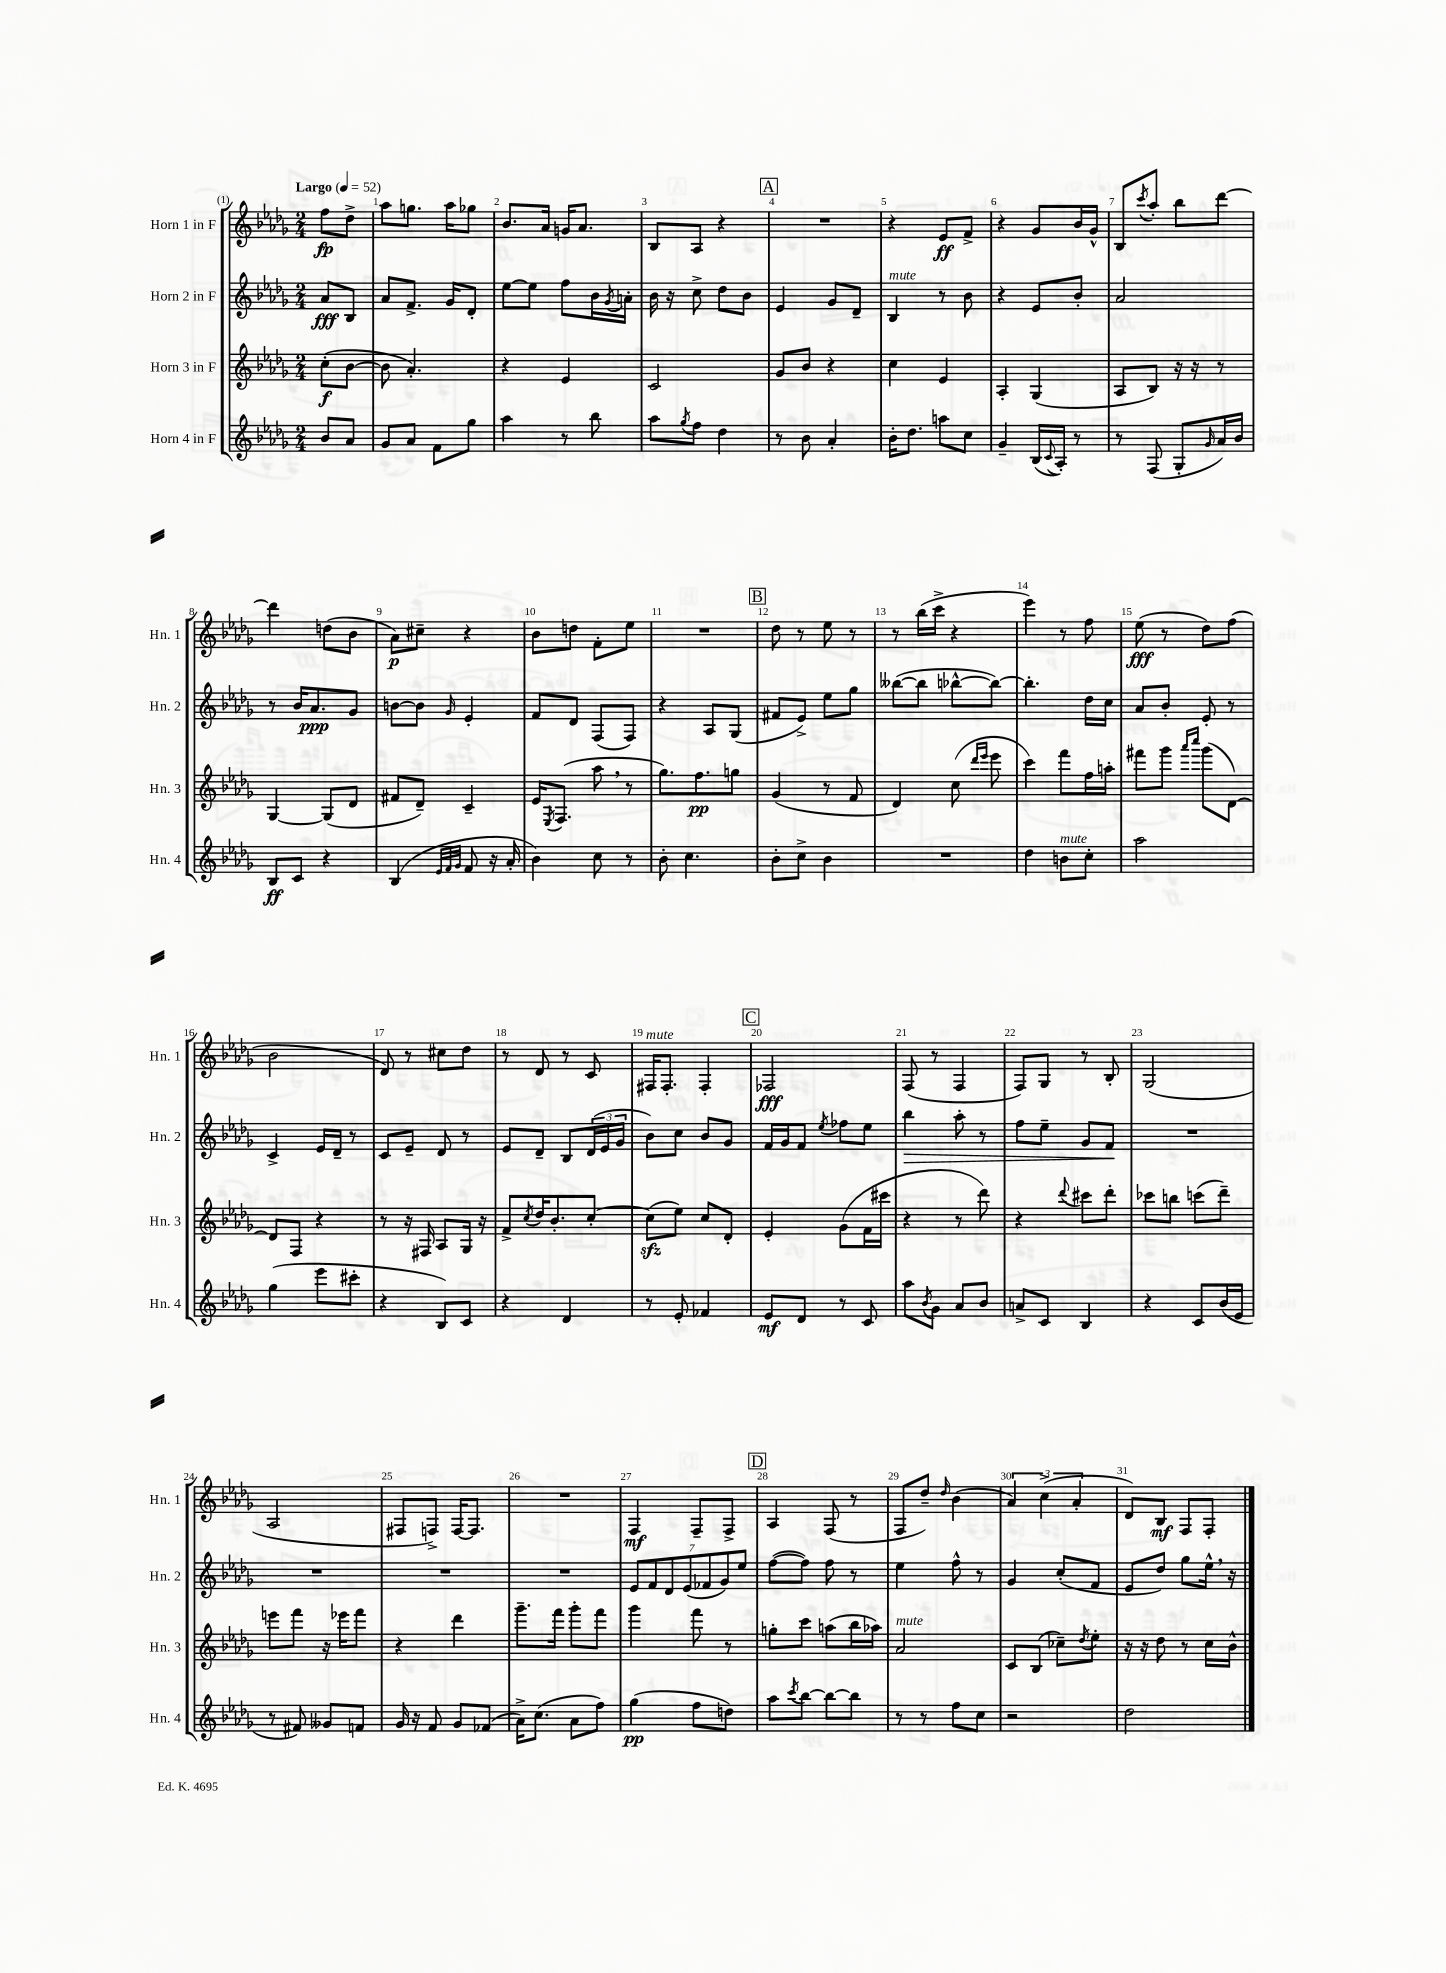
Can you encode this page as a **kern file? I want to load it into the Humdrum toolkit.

**kern	**dynam	**kern	**dynam	**kern	**dynam	**kern	**dynam
*part4	*part4	*part3	*part3	*part2	*part2	*part1	*part1
*staff4	*staff4	*staff3	*staff3	*staff2	*staff2	*staff1	*staff1
*I"Horn 4 in F	*	*I"Horn 3 in F	*	*I"Horn 2 in F	*	*I"Horn 1 in F	*
*I'Hn. 4	*	*I'Hn. 3	*	*I'Hn. 2	*	*I'Hn. 1	*
*clefG2	*	*clefG2	*	*clefG2	*	*clefG2	*
*k[b-e-a-d-g-]	*	*k[b-e-a-d-g-]	*	*k[b-e-a-d-g-]	*	*k[b-e-a-d-g-]	*
*M2/4	*	*M2/4	*	*M2/4	*	*M2/4	*
*MM52	*	*MM52	*	*MM52	*	*MM52	*
=	=	=	=	=	=	=	=
!	!	!	!	!	!	!LO:TX:a:B:t=Largo	!
8b-/L	.	(8cc'\L	f	8a-/L	fff	8ff\L	fp
8a-/J	.	[8b-\J	.	8B-/J	.	8dd-^\J	.
=1	=1	=1	=1	=1	=1	=1	=1
8g-/L	.	8b-\]	.	8a-/L	.	8aa-\L	.
8a-/J	.	4.a-'/)	.	8.f^/J	.	8.ggn\J	.
8f\L	.	.	.	.	.	.	.
.	.	.	.	16g-/KL	.	16aa-\KL	.
8gg-\J	.	.	.	8d-'/J	.	8gg-X\J	.
=2	=2	=2	=2	=2	=2	=2	=2
4aa-\	.	4r	.	[8ee-\L	.	8.b-/L	.
.	.	.	.	8ee-\J]	.	.	.
.	.	.	.	.	.	16a-/Jk	.
8r	.	4e-/	.	8ff\L	.	16gn/KL	.
.	.	.	.	.	.	8.a-/J	.
8bb-\	.	.	.	16b-\L	.	.	.
.	.	.	.	8qg-/	.	.	.
.	.	.	.	16an'\JJ	.	.	.
=3	=3	=3	=3	=3	=3	=3	=3
8aa-\L	.	2c/	.	16b-\	.	8B-/L	.
.	.	.	.	16r	.	.	.
8qgg-/	.	.	.	.	.	.	.
8ff\J	.	.	.	8cc^\	.	8A-/J	.
4dd-\	.	.	.	8dd-\L	.	4r	.
.	.	.	.	8b-\J	.	.	.
!!LO:REH:place=s1:t=A
=4	=4	=4	=4	=4	=4	=4	=4
8r	.	8g-/L	.	4e-/	.	2r	.
8b-\	.	8b-/J	.	.	.	.	.
4a-'/	.	4r	.	8g-/L	.	.	.
.	.	.	.	8d-~/J	.	.	.
=5	=5	=5	=5	=5	=5	=5	=5
!	!	!	!	!LO:TX:a:i:t=mute	!	!	!
16b-'\KL	.	4cc\	.	4B-/	.	4r	.
8.dd-\J	.	.	.	.	.	.	.
8aan\L	.	4e-/	.	8r	.	8e-/L	ff
8cc\J	.	.	.	8b-\	.	8f^/J	.
=6	=6	=6	=6	=6	=6	=6	=6
4g-~/	.	4A-'/	.	4r	.	4r	.
(16B-/LL	.	(4G-/	.	8e-/L	.	8g-/L	.
8qqc/	.	.	.	.	.	.	.
16A-'/JJ)	.	.	.	.	.	.	.
8r	.	.	.	8b-'/J	.	16b-/L	.
.	.	.	.	.	.	16g-^^/JJ	.
=7	=7	=7	=7	=7	=7	=7	=7
8r	.	8A-/L	.	2a-/	.	8B-/L	.
.	.	.	.	.	.	8qccc/	.
(8F/	.	8B-/J)	.	.	.	8aa-'/J	.
8G-'/L	.	16r	.	.	.	8bb-\L	.
.	.	16r	.	.	.	.	.
16qqg-/	.	.	.	.	.	.	.
16a-/L)	.	8r	.	.	.	[8ddd-\J	.
16b-/JJ	.	.	.	.	.	.	.
!!LO:LB:g=z
=8	=8	=8	=8	=8	=8	=8	=8
8B-/L	ff	[4G-/	.	8r	.	4ddd-\]	.
8c/J	.	.	.	16b-/KL	.	.	.
.	.	.	.	8.a-/	ppp	.	.
4r	.	(8G-/L]	.	.	.	(8ddn\L	.
.	.	8d-/J	.	8g-/J	.	8b-\J	.
=9	=9	=9	=9	=9	=9	=9	=9
(4B-/	.	8f#X/L	.	[8bn\L	.	8a-\L)	p
.	.	8d-~/J)	.	8b\J]	.	8cc#X~\J	.
32qqe-/LLL	.	.	.	.	.	.	.
32qqf/	.	.	.	.	.	.	.
32qqg-/JJJ	.	.	.	16qqg-/	.	.	.
8f/	.	4c~/	.	4e-'/	.	4r	.
16r	.	.	.	.	.	.	.
16a-'/	.	.	.	.	.	.	.
=10	=10	=10	=10	=10	=10	=10	=10
4b-\)	.	16e-/KL	.	8f/L	.	8b-\L	.
.	.	8qE-/	.	.	.	.	.
.	.	(8.F/J	.	.	.	.	.
.	.	.	.	8d-/J	.	8ddn\J	.
8cc\	.	8aa-,\	.	(8F/L	.	8f'\L	.
8r	.	8r	.	8F/J)	.	8ee-\J	.
=11	=11	=11	=11	=11	=11	=11	=11
8b-'\	.	8.gg-\L)	.	4r	.	2r	.
4.cc\	.	.	.	.	.	.	.
.	.	8.ff\	pp	.	.	.	.
.	.	.	.	8A-/L	.	.	.
.	.	8ggn\J	.	(8G-/J	.	.	.
!!LO:REH:place=s1:t=B
=12	=12	=12	=12	=12	=12	=12	=12
8b-'\L	.	(4g-/	.	8f#X/L	.	8dd-\	.
8cc^\J	.	.	.	8e-^/J)	.	8r	.
4b-\	.	8r	.	8ee-\L	.	8ee-\	.
.	.	8f/	.	8gg-\J	.	8r	.
=13	=13	=13	=13	=13	=13	=13	=13
2r	.	4d-/)	.	([8bb--X\L	.	8r	.
.	.	.	.	8bb--\J]	.	(16bb-\LL	.
.	.	.	.	.	.	16ccc^\JJ	.
.	.	(8cc\	.	[8bb-X^^\L	.	4r	.
.	.	16qqddd-/LL	.	.	.	.	.
.	.	16qqeee-/JJ	.	.	.	.	.
.	.	8eee-\	.	8bb-\J_)	.	.	.
=14	=14	=14	=14	=14	=14	=14	=14
4dd-\	.	4ccc\)	.	4.bb-'\]	.	4eee-\)	.
!LO:TX:a:i:t=mute	!	!	!	!	!	!	!
8bn\L	.	8fff\L	.	.	.	8r	.
8cc'\J	.	16ff\L	.	16dd-\LL	.	8ff\	.
.	.	16aan'\JJ	.	16cc\JJ	.	.	.
=15	=15	=15	=15	=15	=15	=15	=15
2aa-\	.	8fff#X\L	.	8a-/L	.	(8ee-\	fff
.	.	8ggg-\J	.	8b-'/J	.	8r	.
.	.	16qqaaa-/LL	.	.	.	.	.
.	.	16qqcccc/JJ	.	.	.	.	.
.	.	(8ggg-\L	.	8e-'/	.	8dd-\L)	.
.	.	[8d-\J)	.	8r	.	(8ff\J	.
!!LO:LB:g=z
=16	=16	=16	=16	=16	=16	=16	=16
(4gg-\	.	8d-/L]	.	4c^/	.	2b-\	.
.	.	8F/J	.	.	.	.	.
8eee-\L	.	4r	.	16e-/LL	.	.	.
.	.	.	.	16d-~/JJ	.	.	.
8ccc#X'\J	.	.	.	8r	.	.	.
=17	=17	=17	=17	=17	=17	=17	=17
4r	.	8r	.	8c/L	.	8d-/)	.
.	.	16r	.	8e-~/J	.	8r	.
.	.	16F#X/	.	.	.	.	.
8B-/L)	.	8A-/L	.	8d-/	.	8cc#X\L	.
8c/J	.	16G-/Jk	.	8r	.	8dd-\J	.
.	.	16r	.	.	.	.	.
=18	=18	=18	=18	=18	=18	=18	=18
4r	.	8f^/L	.	8e-/L	.	8r	.
.	.	8qcc/	.	.	.	.	.
.	.	16dd-/K	.	8d-~/J	.	8d-/	.
.	.	8.b-'/	.	.	.	.	.
4d-/	.	.	.	8B-/L	.	8r	.
.	.	[8cc'/J	.	(24d-/L	.	8c/	.
.	.	.	.	24e-/	.	.	.
.	.	.	.	24g-/JJ	.	.	.
=19	=19	=19	=19	=19	=19	=19	=19
!	!	!	!	!	!	!LO:TX:a:i:t=mute	!
8r	.	(8cczz\L]	.	8b-\L)	.	16F#X/KL	.
.	.	.	.	.	.	8.F#'/J	.
8e-'/	.	8ee-\J)	.	8cc\J	.	.	.
4f-X/	.	8cc/L	.	8b-/L	.	4F#'/	.
.	.	8d-'/J	.	8g-/J	.	.	.
!!LO:REH:place=s1:t=C
=20	=20	=20	=20	=20	=20	=20	=20
8e-/L	mf	4e-'/	.	16f/LL	.	2F-X/	fff
.	.	.	.	16g-/J	.	.	.
8d-/J	.	.	.	8f/J	.	.	.
.	.	.	.	8qee-/	.	.	.
8r	.	(8g-\L	.	8ff-X\L	.	.	.
8c/	.	16f\L	.	8ee-\J	.	.	.
.	.	16ccc#X\JJ	.	.	.	.	.
=21	=21	=21	=21	=21	=21	=21	=21
!	!	!	!	!	!LO:HP:b	!	!
8aa-\L	.	4r	.	4bb-\	>	(8F/	.
8qb-/	.	.	.	.	.	.	.
8g-\J	.	.	.	.	.	8r	.
8a-/L	.	8r	.	8aa-'\	.	4F/	.
8b-/J	.	8ddd-\)	.	8r	.	.	.
=22	=22	=22	=22	=22	=22	=22	=22
8an^/L	.	4r	.	8ff\L	.	8F/L)	.
8c/J	.	.	.	8ee-~\J	.	8G-/J	.
.	.	8qqddd-/	.	.	.	.	.
4B-/	.	8ccc#X\L	.	8g-/L	.	8r	.
.	.	8ddd-'\J	.	8f/J	.	8B-'/	.
.	.	.	.	.	]	.	.
=23	=23	=23	=23	=23	=23	=23	=23
4r	.	8ccc-X\L	.	2r	.	(2G-/	.
.	.	8bbn\J	.	.	.	.	.
8c/L	.	(8cccn\L	.	.	.	.	.
(16b-/L	.	8ddd-~\J)	.	.	.	.	.
16e-/JJ	.	.	.	.	.	.	.
!!LO:LB:g=z
=24	=24	=24	=24	=24	=24	=24	=24
8r	.	8eeen\L	.	2r	.	2A-/	.
8f#X/)	.	8fff\J	.	.	.	.	.
8g--X/L	.	16r	.	.	.	.	.
.	.	16eee-X\KL	.	.	.	.	.
8fn/J	.	8fff\J	.	.	.	.	.
=25	=25	=25	=25	=25	=25	=25	=25
16g-/	.	4r	.	2r	.	8F#X/L	.
16r	.	.	.	.	.	.	.
8f/	.	.	.	.	.	8Fn^/J)	.
8g-/L	.	4ddd-\	.	.	.	[16F/KL	.
.	.	.	.	.	.	8.F/J]	.
(8f-X/J	.	.	.	.	.	.	.
=26	=26	=26	=26	=26	=26	=26	=26
16a-^\KL)	.	8.ggg-~\L	.	2r	.	2r	.
(8.cc\J	.	.	.	.	.	.	.
.	.	16fff\Jk	.	.	.	.	.
8a-\L	.	8ggg-'\L	.	.	.	.	.
8ff\J)	.	8fff\J	.	.	.	.	.
=27	=27	=27	=27	=27	=27	=27	=27
(4gg-\	pp	4ggg-\	.	14e-/L	.	4F/	mf
.	.	.	.	14f/	.	.	.
.	.	.	.	14d-/	.	.	.
.	.	.	.	(14e-/	.	.	.
8ff\L	.	8fff\	.	.	.	8F~/L	.
.	.	.	.	14f-X/	.	.	.
.	.	.	.	14g-/)	.	.	.
8ddn\J)	.	8r	.	.	.	8F^/J	.
.	.	.	.	14ee-/J	.	.	.
!!LO:REH:place=s1:t=D
=28	=28	=28	=28	=28	=28	=28	=28
8aa-\L	.	8ggn'\L	.	([8ff\L	.	4A-/	.
8qccc/	.	.	.	.	.	.	.
[8bb-\J	.	8ccc\J	.	8ff\J])	.	.	.
8bb-\L_	.	(8aan\L	.	8ff\	.	(8F/	.
8bb-\J]	.	16bb-\L	.	8r	.	8r	.
.	.	16aa-X\JJ)	.	.	.	.	.
=29	=29	=29	=29	=29	=29	=29	=29
!	!	!LO:TX:a:i:t=mute	!	!	!	!	!
8r	.	2a-/	.	4ee-\	.	8F/L	.
8r	.	.	.	.	.	8dd-~/J)	.
.	.	.	.	.	.	16qqdd-/	.
8ff\L	.	.	.	8ff^^\	.	(4b-\	.
8cc\J	.	.	.	8r	.	.	.
=30	=30	=30	=30	=30	=30	=30	=30
2r	.	8c/L	.	4g-/	.	6a-/)	.
.	.	(8B-/J	.	.	.	.	.
.	.	.	.	.	.	(6cc^\	.
.	.	8cc-X~\L)	.	(8cc'/L	.	.	.
.	.	.	.	.	.	6a-'/	.
.	.	8qdd-/	.	.	.	.	.
.	.	8ee-'\J	.	8f/J	.	.	.
=31	=31	=31	=31	=31	=31	=31	=31
2dd-\	.	16r	.	8e-/L	.	8d-/L)	.
.	.	16r	.	.	.	.	.
.	.	8dd-\	.	8dd-/J)	.	8B-/J	mf
.	.	8r	.	8gg-\L	.	8F/L	.
.	.	16cc\LL	.	16ee-^^,\Jk	.	8F'/J	.
.	.	16b-^^\JJ	.	16r	.	.	.
==	==	==	==	==	==	==	==
*-	*-	*-	*-	*-	*-	*-	*-
